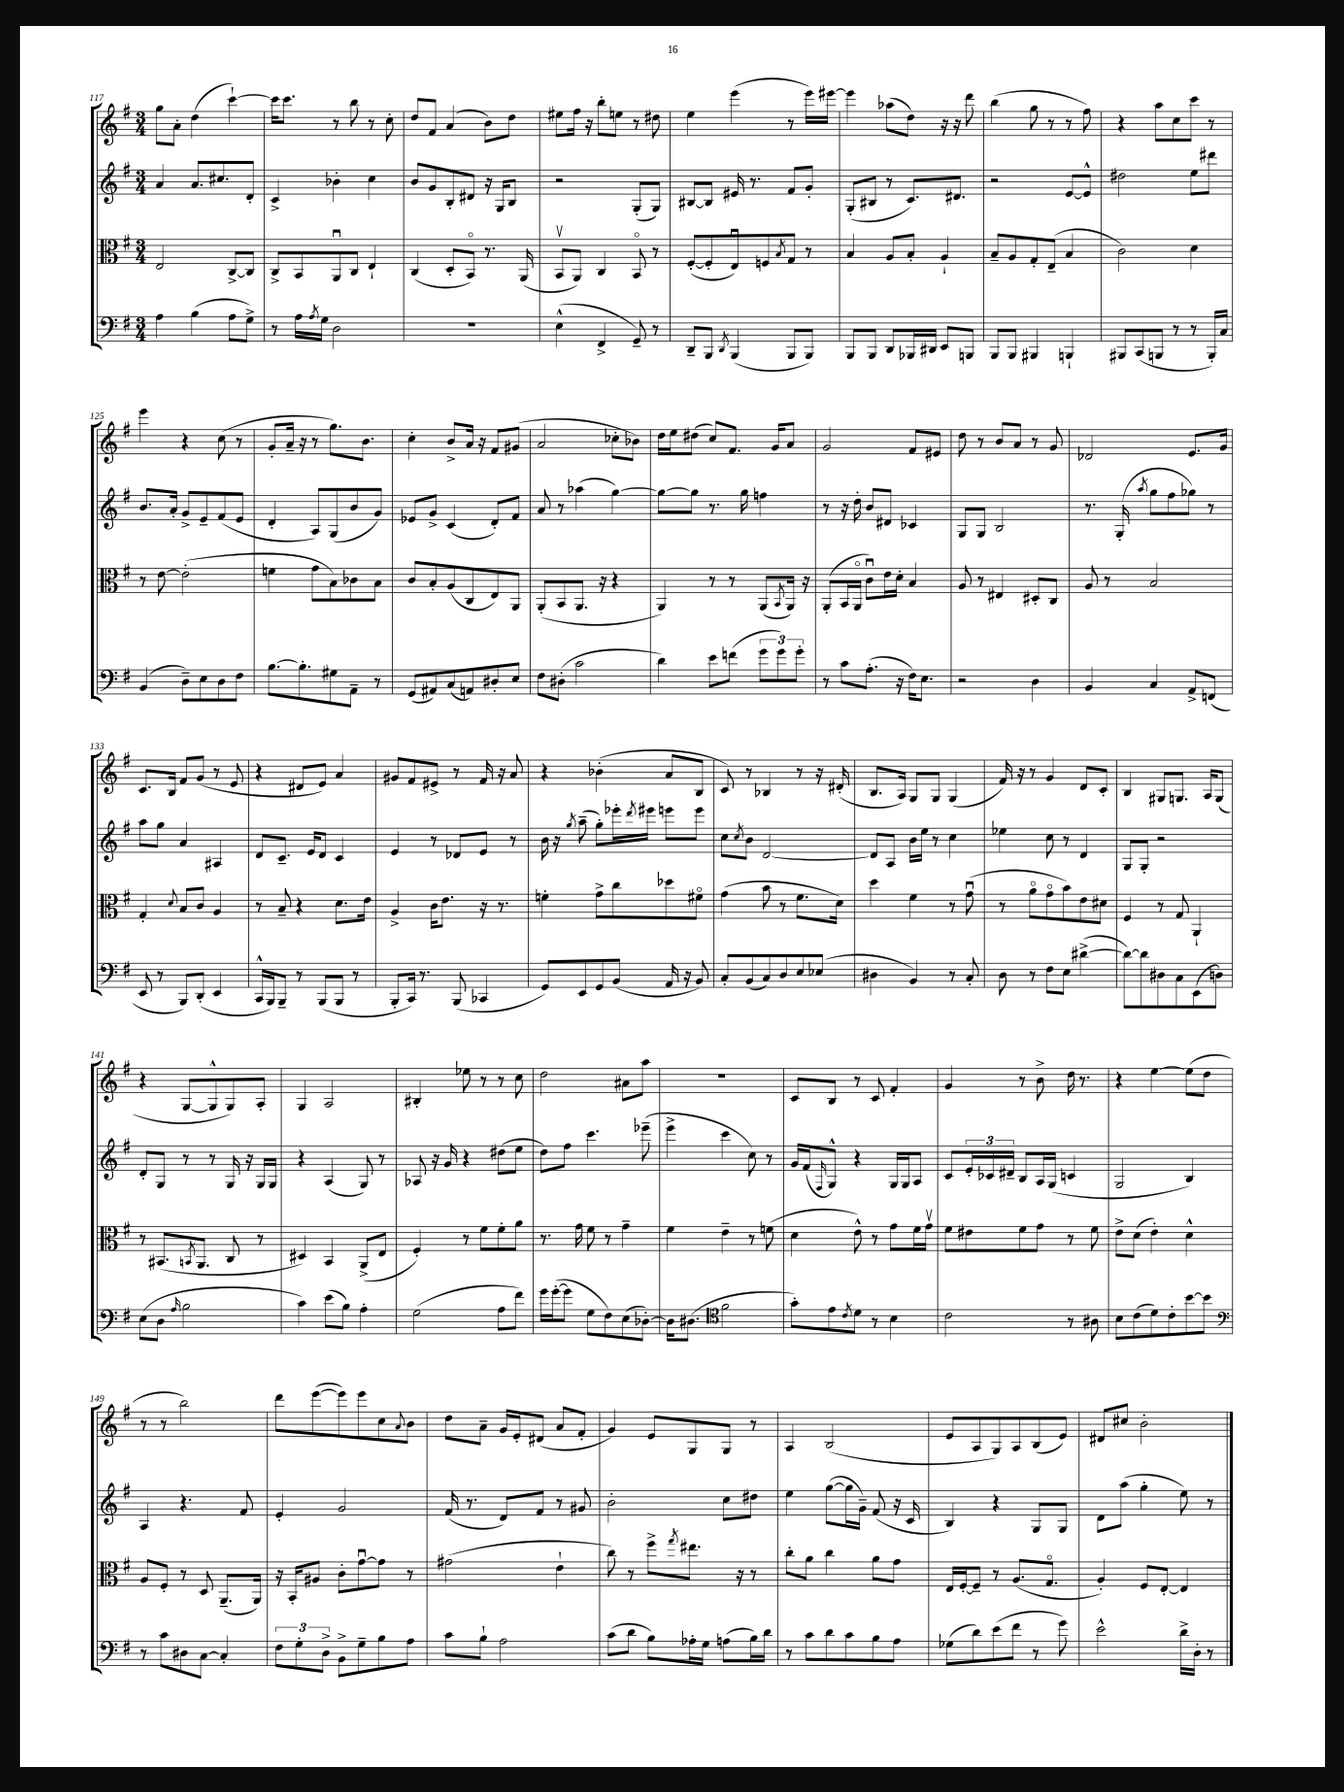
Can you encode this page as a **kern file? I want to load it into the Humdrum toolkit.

**kern	**kern	**kern	**kern
*staff4	*staff3	*staff2	*staff1
*clefF4	*clefC3	*clefG2	*clefG2
*k[f#]	*k[f#]	*k[f#]	*k[f#]
*M3/4	*M3/4	*M3/4	*M3/4
4A	2E	4a	8gg
.	.	.	8a'
(4B	.	8.a	(4dd
.	.	8.cc#	.
8A	[8C^	.	[4ccc`)
8G^)	8C]	8d'	.
=	=	=	=
8r	8C^	4c^	16ccc]
.	.	.	8.ccc
16A	8BB	.	.
8qA	.	.	.
16G	.	.	.
2D	8AAu	4b-'	8r
.	8C	.	8bb
.	4E`	4cc	8r
.	.	.	8cc'
=	=	=	=
2.r	(4C	8b	8dd
.	.	8g	8f#
.	8D'	8B'	(4a
.	8BBo)	8d#	.
.	8.r	16r	8b)
.	.	16G	.
.	.	8B	8dd
.	(16AA	.	.
=	=	=	=
(4E^^	8BBv	2r	8ee#
.	8AA)	.	16ff#
.	.	.	16r
4FF#^	4C	.	8bb'
.	.	.	8ee
8GG~)	8BBo	(8G'	8r
8r	8r	8G)	8dd#
=	=	=	=
8DD~	([8F#'	[8B#	4ee
8BBB	8F#']	8B#]	.
8qDD	.	.	.
(4BBB	8Eu)	16e#	(4eee
.	.	8.r	.
.	8F	.	.
.	8qB	.	.
8BBB	8G	8f#	8r
8BBB)	8r	8g'	16eee)
.	.	.	[16eee#
=	=	=	=
8BBB	4B	(8G'	4eee#]
8BBB	.	8B#	.
8DD	8A	8r	(8aa-
16BBB-	8B'	8.c)	8dd)
16DD#	.	.	.
8EE	4A`	.	16r
.	.	8.d#	16r
8BBB	.	.	8ddd
=	=	=	=
8BBB	8B~	2r	(4bb
8BBB	8A	.	.
4BBB#	8G'	.	8gg
.	(8E~	.	8r
4BBB`	4B	[8e	8r
.	.	8e^^]	8ff#)
=	=	=	=
8BBB#	2c)	2dd#	4r
(8CC	.	.	.
8BBB	.	.	8aa
8r	.	.	8cc
8r	4d	8ee	8ccc
16BBB')	.	8ddd#	8r
16C	.	.	.
=	=	=	=
(4BB	8r	8.b	4eee
.	[8e	.	.
.	.	16a'	.
8D~)	(2e']	8g^	4r
8E	.	8e~	.
8D	.	(8f#	(8cc
8F#	.	8e	8r
=	=	=	=
[8.B	4f	4d'	8g'
.	.	.	16a~
8.B']	.	.	16r
.	8g	8A)	8r
8G#	8B)	(8G	8.gg)
8AA~	8c-	8b	.
.	.	.	8.b
8r	8B	8g)	.
=	=	=	=
(8GG	8c	8e-	4cc'
8AA#)	8B'	8g^	.
(8C	(8A	(4c	8b^
8AA)	8C	.	16a
.	.	.	16r
8D#'	8E)	8d')	8f#
8E	8AA	8f#	(8g#
=	=	=	=
8F#	(8AA'	8a	2a
(8D#'	8BB	8r	.
2c	8.AA	(4aa-	.
.	16r	.	.
.	4r	[4gg)	8cc-'
.	.	.	8b-)
=	=	=	=
4d)	4AA)	8gg_	16dd
.	.	.	16ee
.	.	8gg]	(8dd#
8e	8r	8.r	8cc)
(8f	8r	.	8.f#
.	.	16gg	.
12g	(8AA	4ff	.
.	.	.	16g
12g)	.	.	.
.	8qBB	.	.
.	16AA)	.	8a
12g'	.	.	.
.	16r	.	.
=	=	=	=
8r	(8AA'	8r	2g
8c	16BB	16r	.
.	16AAo	16dd'	.
(8.A'	8cu)	8b	.
.	16e	8d#	.
16r	16d'	.	.
16F#)	4B	4c-	8f#
8.E	.	.	.
.	.	.	8e#
=	=	=	=
2r	8A	8G	8dd
.	8r	8G	8r
.	4E#	2B	8b
.	.	.	8a
4D	8D#'	.	8r
.	8C	.	8g
=	=	=	=
4BB	8A	8.r	2d-
.	8r	.	.
.	.	(16G'	.
.	.	8qaa	.
4C	2B	8gg	.
.	.	8ff#	.
8AA^	.	8gg-)	8.e
(8FF	.	8r	.
.	.	.	16g
=	=	=	=
8EE	4G'	8aa	8.c
8r	.	8gg	.
.	.	.	16B
.	8qqd	.	.
8BBB)	8B	4a	8f#
(8DD'	8c	.	(8g
4EE	4A	4A#	8r
.	.	.	8e
=	=	=	=
16CC^^	8r	8d	4r
16BBB)	.	.	.
8BBB~	8B~	8.c~	.
8r	4r	.	8d#
.	.	16e	.
(8BBB	.	8d	8e)
8BBB	8.d	4c	4a
8r	.	.	.
.	16e	.	.
=	=	=	=
8BBB'	4A^	4e	8g#
16CC)	.	.	8f#
8.r	.	.	.
.	16c	8r	8e#^
.	8.e	.	.
(8BBB	.	8d-	8r
4CC-	16r	8e	16f#
.	8.r	.	16r
.	.	8r	8a
=	=	=	=
8GG)	4f'	16b	4r
.	.	16r	.
.	.	8qgg	.
8EE	.	(8aa~	.
8GG	8g^	8gg')	(4b-'
(8BB	8cc	16eee-'	.
.	.	8qddd	.
.	.	16eee#	.
16AA	8dd-	8eee	8a
16r	.	.	.
8BB)	8f#o	8eee	8B
=	=	=	=
8C'	(4g	8cc	8c)
.	.	8qcc	.
(8BB	.	8b	8r
8C)	8b	[2d	4B-
8D	8r	.	.
8E	8.f#	.	8r
(8E-	.	.	16r
.	16d)	.	(16d#'
=	=	=	=
4D#	4dd	8d]	8.B
.	.	8A	.
.	.	.	16A)
4BB)	4f#	16b	8G
.	.	16ee	.
.	.	8r	8G
8r	8r	4cc	(4G
8C'	(8gu	.	.
=	=	=	=
8D	8r	4ee-	16f#)
.	.	.	16r
8r	8ao	.	8r
8F#	8go	8cc	4g
8E	8b)	8r	.
([4d#^	8e	4d	8d
.	8d#	.	8c'
=	=	=	=
8d#_)	4F#	8G	4B
8d#]	.	8G'	.
8D#	8r	2r	8G#
8C	8G	.	8.G
(8EE	4AA`	.	.
.	.	.	16A
8D)	.	.	(8G
=	=	=	=
(8E	8r	8d'	4r
8D	(8.BB#	8G	.
16qqA	.	.	.
2B	.	8r	[8G
.	8qBB	.	.
.	8.AA	.	.
.	.	8r	8G^^]
.	8C	16G	8G)
.	.	16r	.
.	8r	16G	8A'
.	.	16G	.
=	=	=	=
4c)	4D#)	4r	4G
(8e	4BB	(4A	2A
8B)	.	.	.
4A'	(8AA^	8G)	.
.	8E	8r	.
=	=	=	=
(2G	4F#')	8A-	4B#'
.	.	16r	.
.	.	16g	.
.	8r	4r	8ee-
.	8f#	.	8r
8A	8f#'	(8dd#	8r
8f#)	8a	8ee	8cc
=	=	=	=
16g	8.r	8dd)	2dd
([16g'	.	.	.
8g]	.	8ff#	.
.	16g	.	.
8G	8f#	4.ccc	.
8F#)	8r	.	.
(8E	4g~	.	8a#
[8D-')	.	(8eee-~	8aa
=	=	=	=
16D-]	4f#	4eee^	2.r
(8.D#	.	.	.
*clefC4	*	*	*
2f#	4e~	4ccc	.
.	8r	8cc)	.
.	(8f	8r	.
=	=	=	=
8g')	4d	16g	8c
.	.	(16f#	.
.	.	16qqF#	.
8e	.	8G^^)	8B
8qc	.	.	.
8d	8e^^)	4r	8r
8r	8r	.	8c
4B	8g	16G	4f#'
.	.	16G	.
.	16f#	8A	.
.	16gv	.	.
=	=	=	=
2c	8f#	8c	4g
.	8e#	24e'	.
.	.	24c-	.
.	.	24d#~	.
.	8f#	8B	8r
.	8g	16A	8b^
.	.	(16G	.
8r	8r	4c	16dd
.	.	.	8.r
8A#	8f#	.	.
=	=	=	=
8B	8e^	2G	4r
(8c	(8d	.	.
8d)	4e')	.	[4ee
8c'	.	.	.
[8b	4d^^	4B)	(8ee]
8b]	.	.	8dd
=	=	=	=
*clefF4	*	*	*
8r	8A	4A	8r
8c	8F#'	.	8r
8D#	8r	4.r	2bb)
[8C	8D	.	.
4C']	(8.AA~	.	.
.	.	8f#	.
.	16AA)	.	.
=	=	=	=
12F#	16r	4e'	8ddd
.	16BB'	.	.
12G'	.	.	.
.	8A#	.	([8eee
12D^	.	.	.
8BB^	8c'	2g	8eee])
8G~	[8gu	.	8eee
8B	8g]	.	8cc
.	.	.	8qqa
8A	8r	.	8b
=	=	=	=
8c	(2g#	(16f#	8dd
.	.	8.r	.
8B`	.	.	8a~
2A	.	8d)	16g
.	.	.	16e'
.	.	8f#	(8d#
.	4e`	8r	8a
.	.	8g#	8f#'
=	=	=	=
(8c	8cc)	2b'	4g)
8d	8r	.	.
8B)	8ff#^	.	8e
.	8qgg	.	.
16A-'	8.ee#	.	8G
16G	.	.	.
(8A	.	8cc	8G
.	16r	.	.
16B)	8r	8dd#	8r
16d	.	.	.
=	=	=	=
8r	8cc'	4ee	4A
8c	8a	.	.
8d	4cc	([8gg	(2B
8c	.	16gg]	.
.	.	16g~)	.
8B	8a	(8f#	.
8A	8g	16r	.
.	.	16c	.
=	=	=	=
(8G-	16E	4B)	8e
.	[16F#'	.	.
8d)	8F#~]	.	8A
(8e	8r	4r	8G)
8f#	(8.A	.	8A
8r	.	8G	(8B
.	8.Go	.	.
8g)	.	8G	8e)
=	=	=	=
2e^^	4A')	8d	8d#
.	.	(8aa	8cc#
.	8F#	4gg'	2b'
.	[8E'	.	.
16d^	4E]	8ee)	.
16D'	.	.	.
8r	.	8r	.
==	==	==	==
*-	*-	*-	*-
